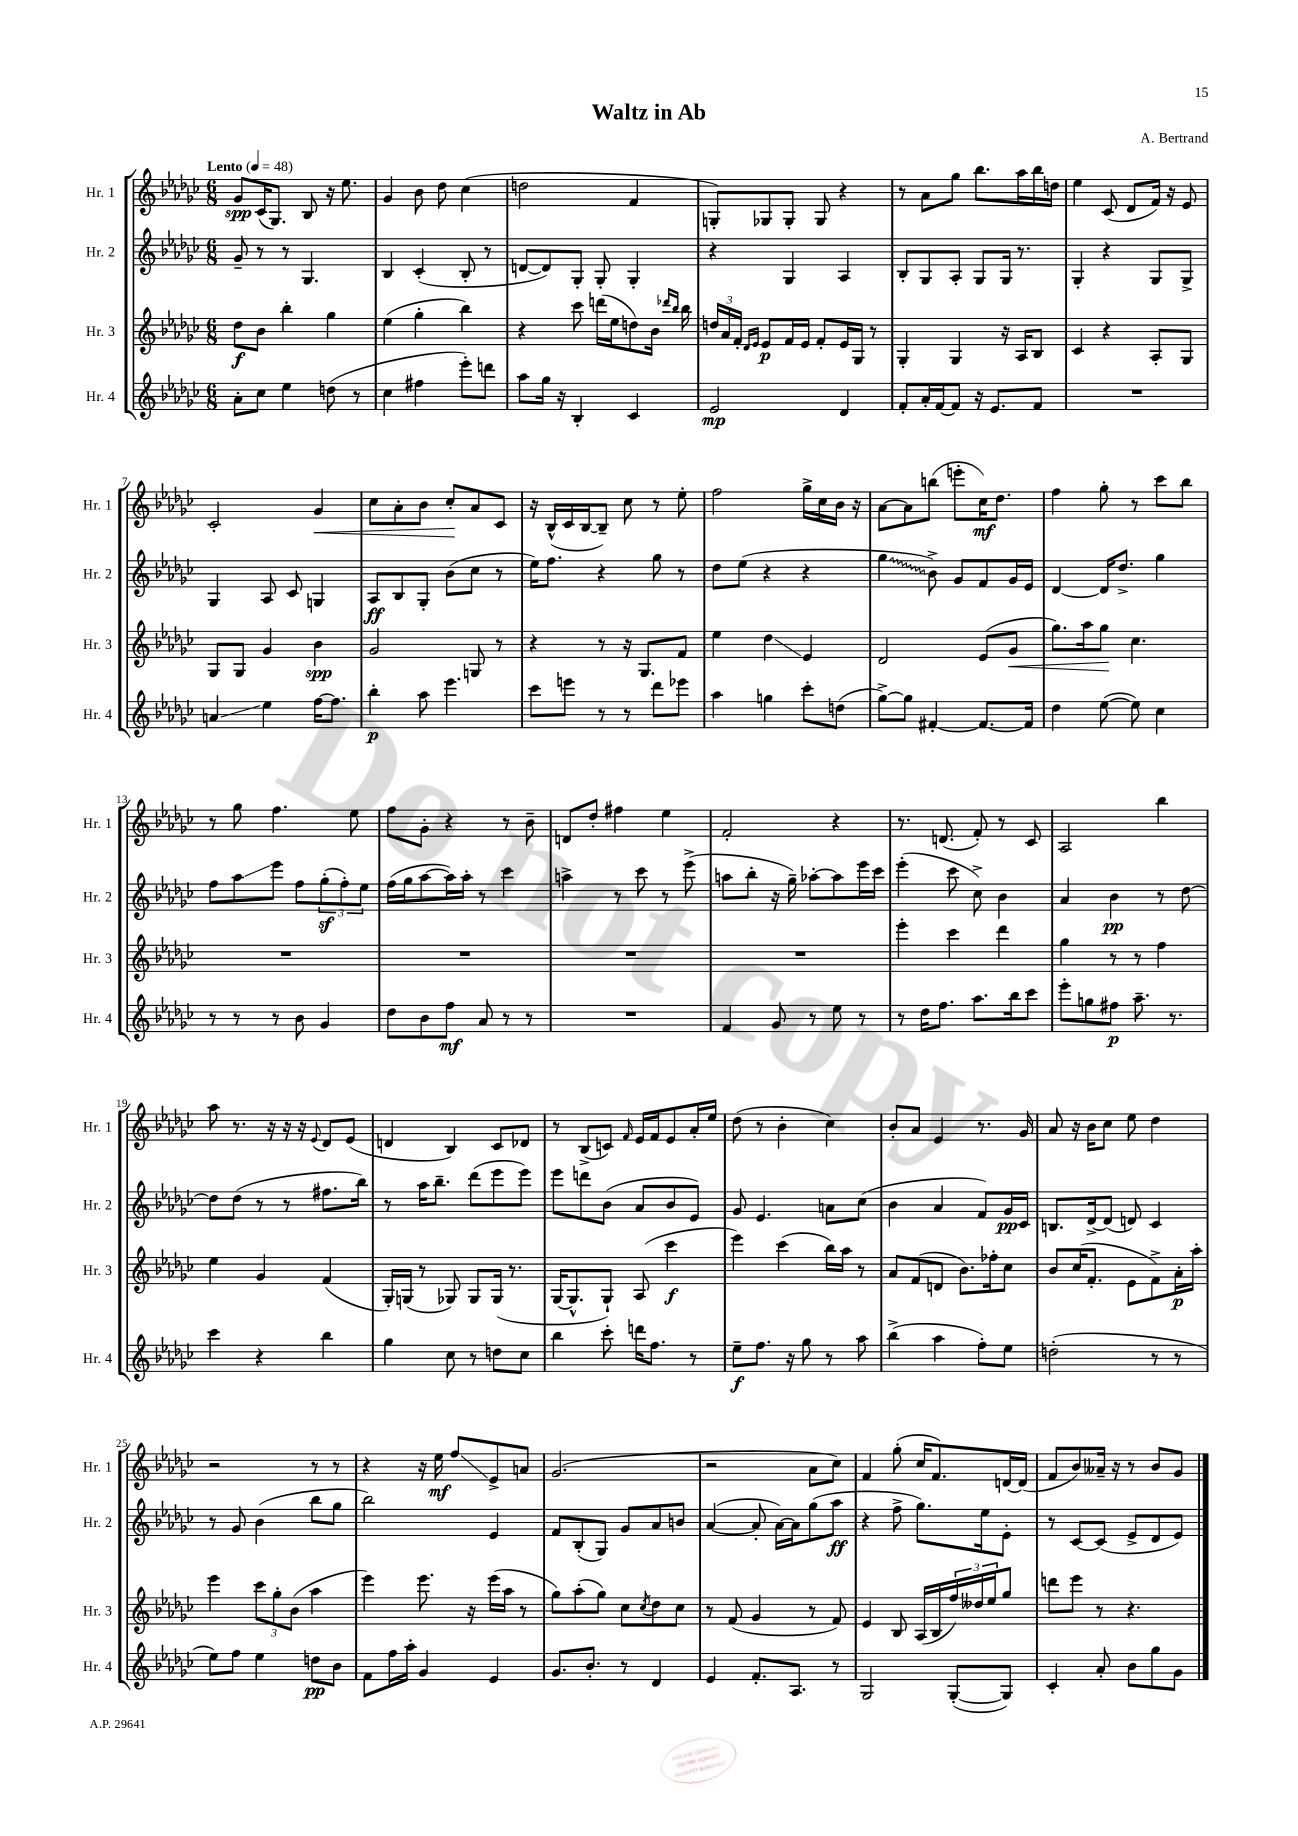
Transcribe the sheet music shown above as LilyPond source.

\header { title = "Waltz in Ab" composer = "A. Bertrand" }
<<
\new StaffGroup <<
\new Staff = "s0" \with { instrumentName = "Hr. 1" shortInstrumentName = "Hr. 1" } {
    \clef treble \key ges \major \numericTimeSignature \time 6/8 \tempo "Lento" 4 = 48
    ges'8\spp ces'16( ges8.) bes8 r16 ees''8. |
    ges'4 bes'8 des''8 ces''4( |
    d''2 f'4 |
    g8-.) ges8 ges8-. ges8 r4 |
    r8 aes'8 ges''8 bes''8. aes''16 bes''16 d''16 |
    ees''4 ces'8( des'8 f'16) r16 ees'8 |
    ces'2-. ges'4\< |
    ces''8 aes'8-. bes'8 ces''8-.\! aes'8 ces'8 |
    r16 bes16-^( ces'16 bes16~ bes8--) ces''8 r8 ees''8-. |
    f''2 ges''16-> ces''16 bes'16 r16 |
    aes'8~ aes'8 b''8( e'''8-. ces''16\mf) des''8. |
    f''4 ges''8-. r8 ces'''8 bes''8 |
    r8 ges''8 f''4. ees''8 |
    f''8 ges'8-. r4 r8 bes'8-- |
    d'8 des''8-. fis''4 ees''4 |
    f'2-. r4 |
    r8. d'8.( f'8-.) r8 ces'8 |
    aes2 bes''4 |
    aes''8 r8. r16 r16 r16 \appoggiatura { ees'8 } des'8 ees'8( |
    d'4 bes4) ces'8 des'8 |
    r8 bes8->( c'8) \grace { f'16 } ees'16 f'16 ees'8 aes'16-. ees''16 |
    des''8( r8 bes'4-. ces''4) |
    bes'8-. aes'8 ees'4 r8. ges'16 |
    aes'8 r16 bes'16 ces''8 ees''8 des''4 |
    r2 r8 r8 |
    r4 r16 ees''16\mf f''8\glissando ees'8-> a'8 |
    ges'2.( |
    r2 aes'8 ces''8) |
    f'4 ges''8-.( ces''16 f'8.) d'16~ d'16( |
    f'8 bes'8) aeses'16-- r16 r8 bes'8 ges'8 \bar "|." |
}
\new Staff = "s1" \with { instrumentName = "Hr. 2" shortInstrumentName = "Hr. 2" } {
    \clef treble \key ges \major \numericTimeSignature \time 6/8
    ges'8-- r8 r8 ges4. |
    bes4 ces'4-.( bes8-. r8 |
    d'8~ d'8) ges8-. ges8-. ges4-. |
    r4 ges4 aes4 |
    bes8-. ges8 aes8-. ges8 ges16 r8. |
    ges4-. r4 ges8 ges8-> |
    ges4 aes8 ces'8 g4 |
    aes8\ff bes8 ges8-. bes'8( ces''8 r8 |
    ees''16) f''8. r4 ges''8 r8 |
    des''8 ees''8( r4 r4 |
    \once \override Glissando.style = #'zigzag ges''4\glissando bes'8->) ges'8 f'8 ges'16 ees'16 |
    des'4~ des'16 des''8.-> ges''4 |
    f''8 aes''8\glissando ees'''8 f''8 \tuplet 3/2 { ges''8-.\sf( f''8-.) ees''8 } |
    f''16( ges''16 aes''8~ aes''16) aes''16-. r8 ces'''4 |
    a''4-> r8 ces'''8 r8 ees'''8->( |
    a''8 bes''8-. r16 ges''16--) aes''8~-. aes''8 ees'''16 ces'''16 |
    ees'''4-.( ces'''8 ces''8->) bes'4 |
    aes'4 bes'4\pp r8 des''8~ |
    des''8 des''8( r8 r8 fis''8. bes''16) |
    r8 aes''16 bes''8.-- des'''8( ees'''8 ees'''8) |
    ees'''8 d'''8 bes'8( aes'8 bes'8 ees'8) |
    ges'8 ees'4. a'8 ces''8( |
    bes'4 aes'4 f'8) ges'16\pp ces'16 |
    b8. des'16~-> des'8( d'8) ces'4 |
    r8 ges'8 bes'4( bes''8 ges''8 |
    bes''2) ees'4 |
    f'8 bes8-.( ges8) ges'8 aes'8 b'8 |
    aes'4~( aes'8-. aes'16~) aes'16 ges''8( aes''8\ff |
    r4 f''8-> ges''8.) ees''16 ees'8-. |
    r8 ces'8~ ces'8( ees'8-> des'8 ees'8) \bar "|." |
}
\new Staff = "s2" \with { instrumentName = "Hr. 3" shortInstrumentName = "Hr. 3" } {
    \clef treble \key ges \major \numericTimeSignature \time 6/8
    des''8\f bes'8 bes''4-. ges''4 |
    ees''4( ges''4-. bes''4) |
    r4 ces'''8 d'''16( ees''16 d''8) bes'16 \grace { des'''16 bes''16 } bes''16 |
    \tuplet 3/2 { d''16 aes'16 f'16-. } \grace { des'16 ees'16 } ees'8\p f'16 ees'16 f'8-. ees'16 ges16 r8 |
    ges4-. ges4 r16 aes16 bes8 |
    ces'4 r4 aes8-. ges8 |
    ges8 ges8 ges'4 bes'4\spp |
    ges'2 g8 r8 |
    r4 r8 r16 ges8. f'8 |
    ees''4 des''4\glissando ees'4 |
    des'2 ees'8( ges'8\< |
    ges''8.) aes''16 ges''8\! ces''4. |
    R2. |
    R2. |
    R2. |
    R2. |
    ees'''4-. ces'''4 des'''4 |
    ges''4 r8 r8 f''4 |
    ees''4 ges'4 f'4( |
    ges16-.) g16( r8 ges8) ges8 ges16( r8. |
    ges16~ ges8.-^ ges8-!) aes8( ces'''4\f |
    ees'''4) ces'''4( bes''16) aes''16 r8 |
    aes'8 f'8( d'8 bes'8.) fes''16-. ces''8 |
    bes'8 ces''16( f'8.-. ees'8 f'8->) aes'16-.\p aes''16-. |
    ees'''4 \tuplet 3/2 { ces'''8 ges''8-. bes'8( } aes''4 |
    ees'''4) ees'''8. r16 ees'''16( aes''16 r8 |
    ges''8) aes''8-.( ges''8) ces''8 \acciaccatura { ces''8 } des''8 ces''8 |
    r8 f'8( ges'4 r8 f'8) |
    ees'4 bes8 aes16( bes16 \tuplet 3/2 { f''16) deses''16 ees''16 } ges''8 |
    d'''8 ees'''8 r8 r4. \bar "|." |
}
\new Staff = "s3" \with { instrumentName = "Hr. 4" shortInstrumentName = "Hr. 4" } {
    \clef treble \key ges \major \numericTimeSignature \time 6/8
    aes'8-. ces''8 ees''4 d''8( r8 |
    ces''4 fis''4 ees'''8-.) d'''8 |
    aes''8 ges''16 r16 bes4-. ces'4 |
    ees'2\mp des'4 |
    f'8-. aes'16-. f'16~ f'8 r16 ees'8. f'8 |
    R2. |
    a'4\glissando ees''4 f''16~ f''8. |
    bes''4-.\p aes''8 ees'''4. |
    ces'''8 e'''8 r8 r8 des'''8 ees'''8 |
    aes''4 g''4 ces'''8-. d''8( |
    ges''8~->) ges''8 fis'4~-. fis'8.~ fis'16 |
    des''4 ees''8~( ees''8) ces''4 |
    r8 r8 r8 bes'8 ges'4 |
    des''8 bes'8 f''8\mf aes'8 r8 r8 |
    R2. |
    f'4 ges'8 r8 ees''8 r8 |
    r8 des''16 f''8. aes''8. bes''16 ces'''8 |
    ees'''8-. g''8 fis''8\p aes''8.-- r8. |
    ces'''4 r4 bes''4 |
    ges''4 ces''8 r8 d''8 ces''8 |
    bes''4 ces'''8-. d'''16 f''8. r8 |
    ees''8--\f f''8. r16 ges''8 r8 aes''8 |
    bes''4->( aes''4 f''8-.) ees''8 |
    d''2-.( r8 r8 |
    ees''8) f''8 ees''4 d''8\pp bes'8 |
    f'8 f''16 aes''16-. ges'4 ees'4 |
    ges'8. bes'8.-. r8 des'4 |
    ees'4 f'8.-. aes8. r8 |
    ges2 ges8~-.( ges8) |
    ces'4-. aes'8-. bes'8 ges''8 ges'8 \bar "|." |
}
>>
>>
